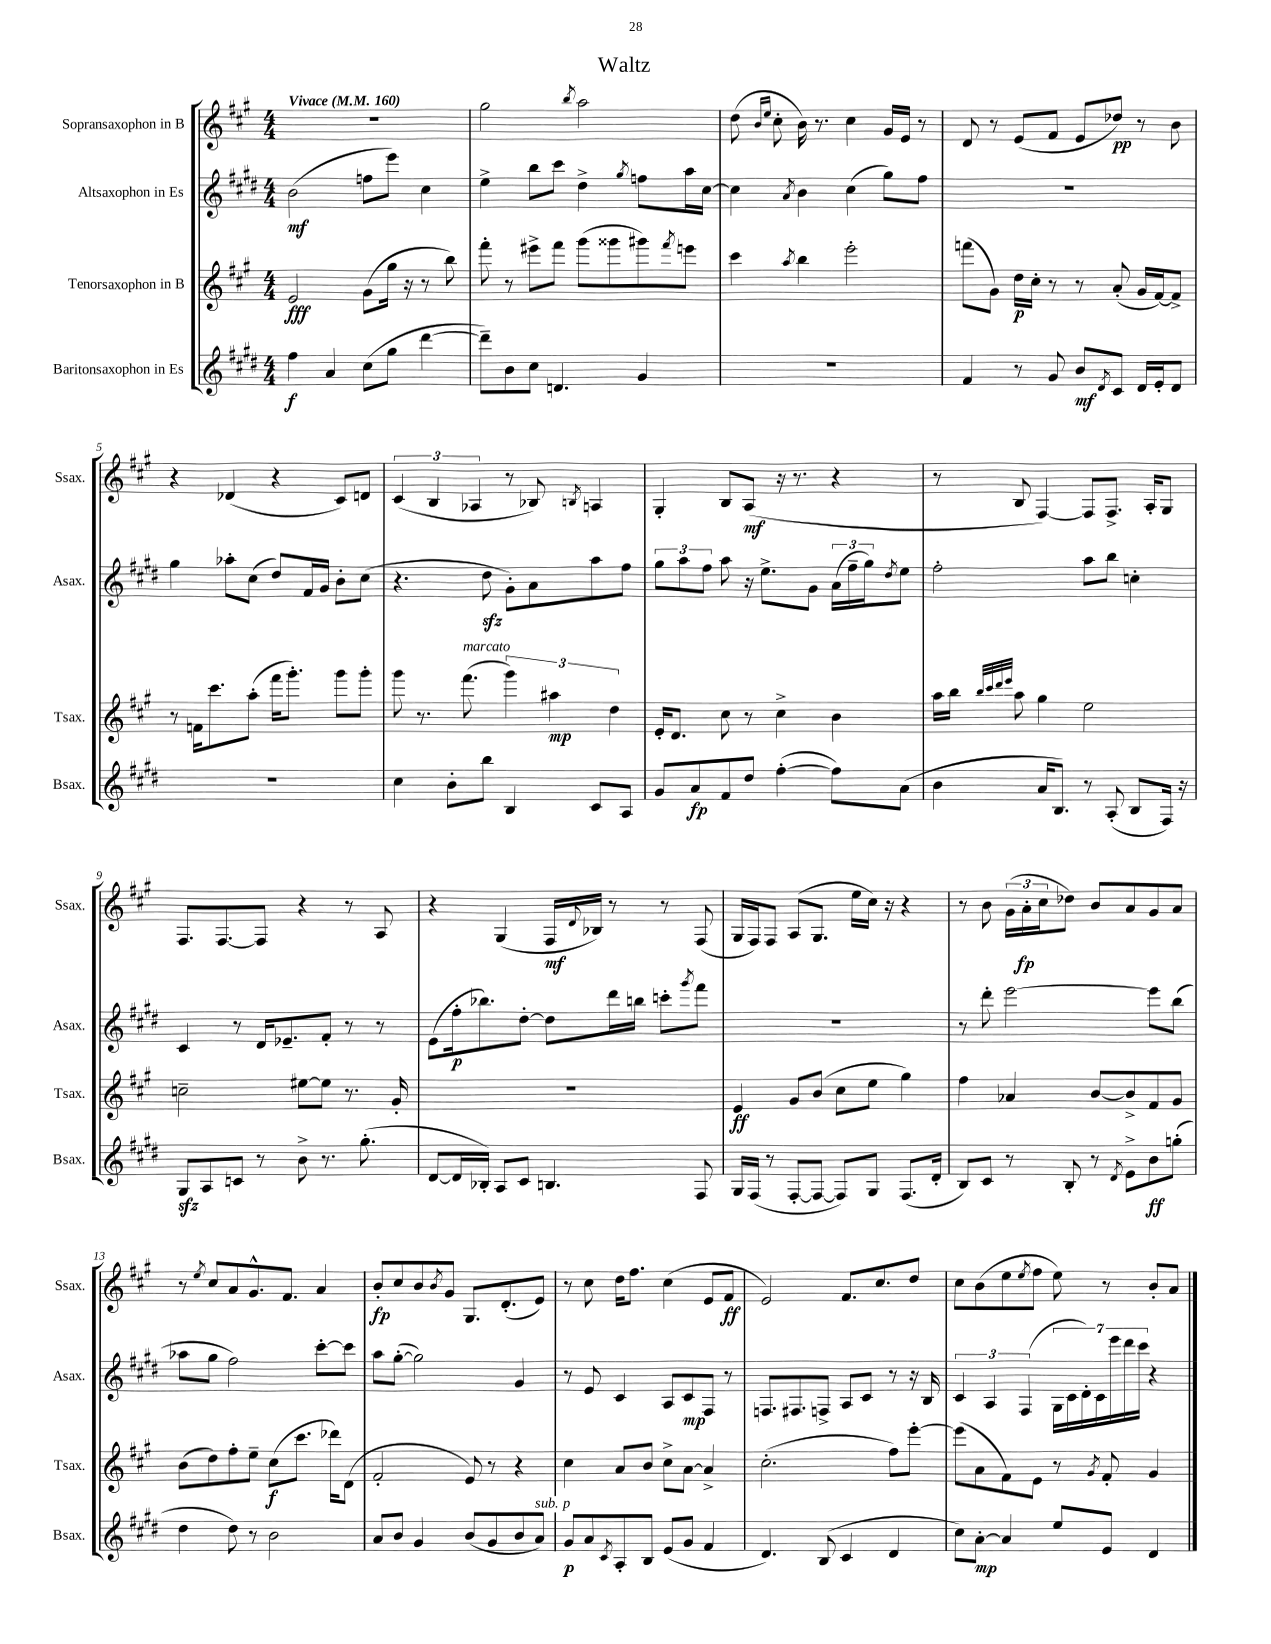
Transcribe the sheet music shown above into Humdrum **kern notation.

**kern	**kern	**kern	**kern
*staff4	*staff3	*staff2	*staff1
*clefG2	*clefG2	*clefG2	*clefG2
*k[f#c#g#d#]	*k[f#c#g#]	*k[f#c#g#d#]	*k[f#c#g#]
*M4/4	*M4/4	*M4/4	*M4/4
*MM160	*MM160	*MM160	*MM160
4ff#	2e	(2b	1r
4a	.	.	.
(8cc#	(8g#	8ff	.
8gg#	16gg#	8eee)	.
.	16r	.	.
[4ddd#	8r	4cc#	.
.	8bb)	.	.
=	=	=	=
8ddd#~])	8fff#'	4ee^	2gg#
8b	8r	.	.
8cc#	8eee#^	8bb	.
4.d	8fff#	8ccc#	.
.	.	.	8qbb
.	(8ggg#	4dd#^	2aa
.	8ggg##	.	.
.	.	8qgg#	.
4g#	8ggg#)	8ff	.
.	8qfff#	.	.
.	8eee	16aa	.
.	.	[16cc#	.
=	=	=	=
1r	4ccc#	4cc#]	(8dd
.	.	.	16qqb
.	.	.	16qqee
.	.	.	8cc#'
.	8qaa	8qa	.
.	4bb	4b	16b)
.	.	.	8.r
.	2eee'	(4cc#	4cc#
.	.	8gg#)	16g#
.	.	.	16e
.	.	8ff#	8r
=	=	=	=
4f#	(8fff	1r	8d
.	8g#)	.	8r
8r	16dd	.	(8e
.	16cc#'	.	.
8g#	8r	.	8f#
8b	8r	.	8e
8qd#	.	.	.
8c#	(8a'	.	8dd-)
16d#	16g#	.	8r
16e'	[16f#)	.	.
8d#	8f#^]	.	8b
=	=	=	=
1r	8r	4gg#	4r
.	16f	.	.
.	8.ccc#	.	.
.	.	8aa-'	(4d-
.	(8aa'	(8cc#	.
.	16fff#	8dd#)	4r
.	8.ggg#')	.	.
.	.	16f#	.
.	.	16g#	.
.	8ggg#	8b'	8c#)
.	8ggg#'	(8cc#	8d
=	=	=	=
4cc#	8ggg#	4.r	(6c#
.	8.r	.	.
.	.	.	6B
8b'	.	.	.
.	(8.fff#	.	.
.	.	.	6A-
8bb	.	8dd#	.
4B	6ggg#)	8g#')	8r
.	.	8a	8B-)
.	6aa#	.	.
.	.	.	8qB
8c#	.	8aa	4A
.	6dd	.	.
8A	.	8ff#	.
=	=	=	=
8g#	16e'	12gg#	4G#'
.	8.d	.	.
.	.	12aa	.
8a	.	.	.
.	.	12ff#	.
8f#	8cc#	8aa	8B
8dd#	8r	16r	(8A
.	.	8.ee^	.
([4ff#'	4cc#^	.	16r
.	.	.	8.r
.	.	8g#	.
8ff#])	4b	(24a	4r
.	.	24ff#~	.
.	.	24gg#)	.
.	.	8qdd#	.
(8a	.	8ee	.
=	=	=	=
4b	16aa	2ff#'	8r
.	16bb	.	.
.	32qqbb	.	.
.	32qqccc#	.	.
.	32qqddd	.	.
.	32qqeee	.	.
.	8aa	.	8B
16a	4gg#	.	[4F#)
8.B)	.	.	.
8r	2ee	8aa	8F#]
(8A'	.	8bb	8.F#^
8B	.	4cc'	.
.	.	.	16A'
16F#)	.	.	8G#
16r	.	.	.
=	=	=	=
8G#	2cc~	4c#	8.F#
8A	.	.	.
.	.	.	[8.F#
8c	.	8r	.
8r	.	16d#	8F#]
.	.	8.e-~	.
8b^	[8ee#	.	4r
8.r	8ee#]	8f#'	.
.	8.r	8r	8r
(8.gg#'	.	.	.
.	.	8r	8A
.	16g#'	.	.
=	=	=	=
[8d#	1r	(8e	4r
16d#]	.	16ff#'	.
16B-')	.	8.bb-)	.
8A	.	.	(4G#
8c#	.	[8dd#'	.
4.B	.	8dd#]	16F#
.	.	.	8qqd
.	.	.	16B-)
.	.	16ddd#	8r
.	.	16bb	.
.	.	8ccc'	8r
.	.	8qggg#	.
8F#	.	8fff#	(8F#
=	=	=	=
16G#	4e	1r	16G#
(16F#	.	.	16F#)
8r	.	.	8F#
[8F#'	8g#	.	(8A
8F#_	(8b	.	8.G#
8F#])	8cc#	.	.
.	.	.	16ee
8G#	8ee	.	16cc#)
.	.	.	16r
(8.F#	4gg#)	.	4r
16d#'	.	.	.
=	=	=	=
8B)	4ff#	8r	8r
8c#	.	8ddd#'	8b
8r	4a-	[2eee	(24g#
.	.	.	24a'
.	.	.	24cc#
8B'	.	.	8dd-)
8r	[8b	.	8b
8qd#	.	.	.
8e^	8b^]	.	8a
8b	8f#	8eee]	8g#
(8gg'	8g#	(8bb	8a
=	=	=	=
4dd#	(8b	8aa-	8r
.	.	.	8qee
.	8dd)	8gg#	8cc#
8dd#)	8ff#'	2ff#)	8a
8r	8ee~	.	8.g#^^
2b	(8cc#	.	.
.	.	.	8.f#
.	8.ccc#	.	.
.	.	[8ccc#'	4a
.	16ddd-)	.	.
.	(8d	8ccc#]	.
=	=	=	=
8a	2f#'	8aa	8b'
8b	.	([8gg#'	8cc#
4g#	.	2gg#])	8b
.	.	.	8qb
.	.	.	8g#
(8b	8e)	.	8.G#
8g#	8r	.	.
.	.	.	(8.d'
8b	4r	4g#	.
8a)	.	.	8e)
=	=	=	=
8g#	4cc#	8r	8r
8a	.	8e	8cc#
8qc#	.	.	.
8A'	8a	4c#	16dd
.	.	.	8.ff#
8B	8b	.	.
(8e	8cc#^	8A	(4cc#
8g#	[8a	8c#	.
4f#	4a^]	8F#	8e
.	.	8r	8f#
=	=	=	=
4.d#)	(2.cc#'	8.F	2e)
.	.	8.F#	.
(8B	.	8F^	.
4c#	.	8A	8.f#
.	.	8c#	.
.	.	.	8.cc#
4d#	8ff#)	8r	.
.	[8eee'	16r	8dd
.	.	16B	.
=	=	=	=
8cc#)	(8eee]	6c#	8cc#
[8a'	8a	.	(8b
.	.	6A	.
4a]	8f#)	.	8ee
.	.	(6F#	.
.	.	.	8qee
.	8e	.	8ff#
8ee	8r	28G#	8ee)
.	.	28c#	.
.	.	28d#')	.
.	.	28c#	.
.	8qg#	.	.
8e	8f#'	.	8r
.	.	28eee	.
.	.	28ddd#	.
.	.	28ccc#	.
4d#	4g#	4r	8b'
.	.	.	8a
==	==	==	==
*-	*-	*-	*-
